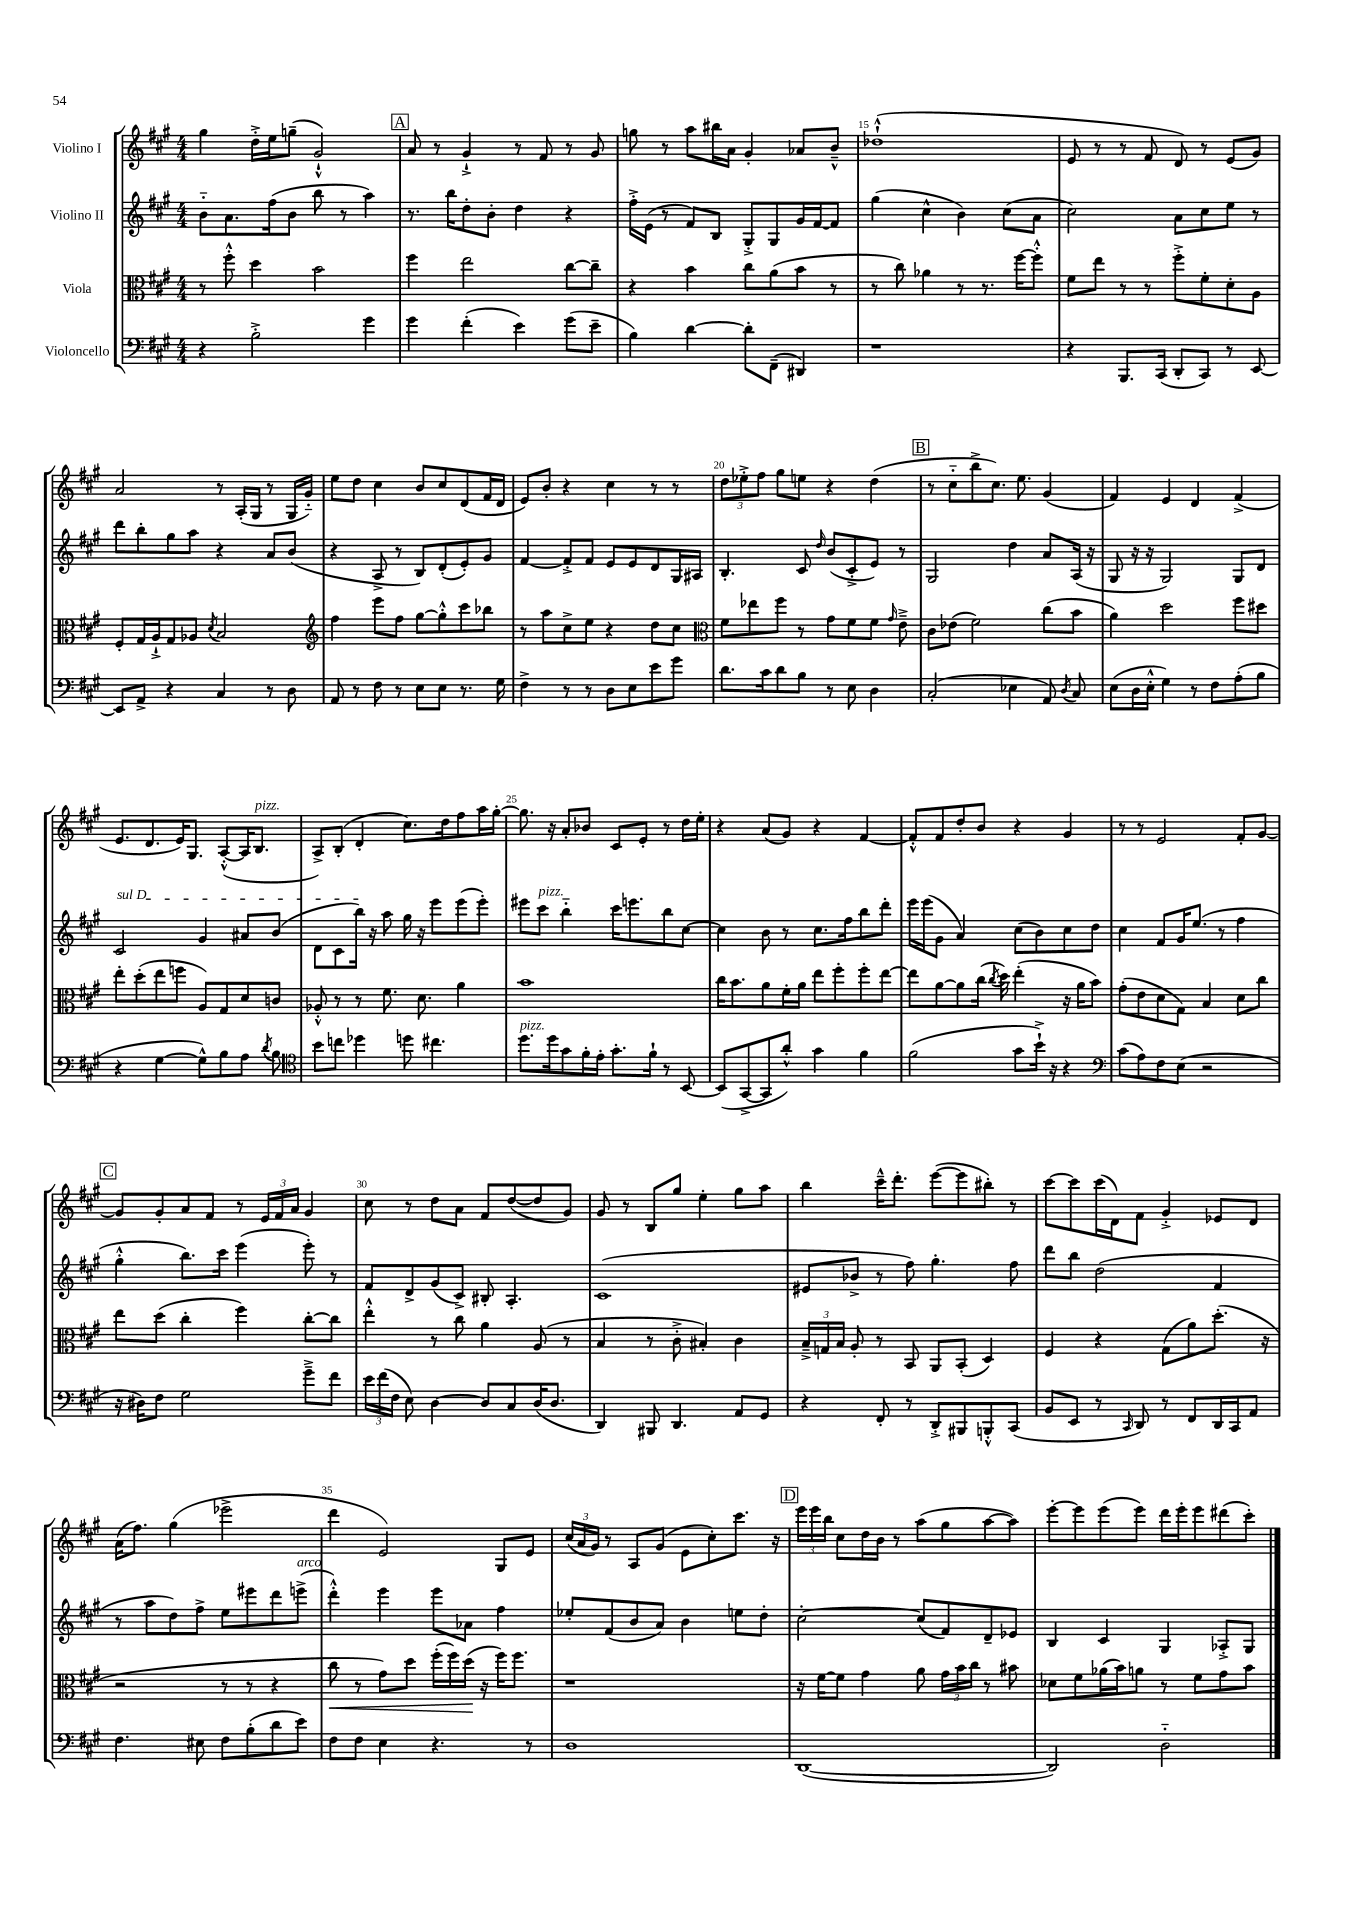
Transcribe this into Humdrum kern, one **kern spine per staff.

**kern	**kern	**kern	**kern
*staff4	*staff3	*staff2	*staff1
*clefF4	*clefC3	*clefG2	*clefG2
*k[f#c#g#]	*k[f#c#g#]	*k[f#c#g#]	*k[f#c#g#]
*M4/4	*M4/4	*M4/4	*M4/4
4r	8r	8b'~	4gg#
.	8ff#'^^	8.a	.
2B'^	4dd	.	16dd'^
.	.	(16ff#	16ee
.	.	8b	(8gg~
.	2b	8bb	2g#`^^)
.	.	8r	.
4g#	.	4aa)	.
=	=	=	=
4g#	4ff#	8.r	8a
.	.	.	8r
.	.	16bb	.
(4f#'	2ee	8dd'	4g#`^
.	.	8b'	.
4e)	.	4dd	8r
.	.	.	8f#
(8g#	[8cc#	4r	8r
8e~	8cc#~]	.	8g#
=	=	=	=
4B)	4r	16ff#'^	8gg
.	.	(16e	.
.	.	8r	8r
[4d	4b	8f#)	8aa
.	.	8B	16bb#
.	.	.	16a
8d']	8cc#	8G#'^	4g#'
(8FF#~	(8a	8G#	.
4DD#)	8b	16g#	8a-
.	.	[16f#	.
.	8r	8f#]	8b~^^
=	=	=	=
1r	8r	(4gg#	(1dd-`^^
.	8cc#)	.	.
.	4a-	4cc#^^	.
.	8r	4b)	.
.	8.r	.	.
.	.	(8cc#	.
.	[16ff#	.	.
.	8ff#'^^]	8a	.
=	=	=	=
4r	8f#	2cc#)	8e
.	8ee	.	8r
8.BBB	8r	.	8r
.	8r	.	8f#
(16CC#	.	.	.
8DD'	8ff#'^	8a	8d)
8CC#)	8f#'	8cc#	8r
8r	8d'	8ee	(8e
[8EE	8A	8r	8g#)
=	=	=	=
8EE]	8F#'	8ddd	2a
8AA^	16G#	8bb'	.
.	16A`^	.	.
4r	8G#	8gg#	.
.	8A-	8aa	.
.	8qd	.	.
4C#	2B	4r	8r
.	.	.	(16A'
.	.	.	16G#
8r	.	8a	8r
8D	.	(8b	16G#
.	.	.	16g#'~)
=	=	=	=
*	*clefG2	*	*
8AA	4ff#	4r	8ee
8r	.	.	8dd
8F#	8eee	8A^	4cc#
8r	8ff#	8r	.
8E	[8gg#	8B)	8b
8E	8gg#'^^]	(8d'	8cc#
8.r	8ccc#	8e')	(8d
.	8bb-	8g#	16f#
16G#	.	.	16d
=	=	=	=
4F#^	8r	[4f#	8e)
.	8aa	.	8b'
8r	8cc#^	8f#'^]	4r
8r	8ee	8f#	.
8D	4r	8e	4cc#
8E	.	8e	.
8e	8dd	8d	8r
8g#	8cc#	16G#	8r
.	.	16A#	.
=	=	=	=
*	*clefC3	*	*
8.d	8f#	4.B'	12dd
.	.	.	12ee-'^
.	8ee-	.	.
.	.	.	12ff#
16c#	.	.	.
8d	8ff#	.	8gg#
8B	8r	8c#	8ee
.	.	16qqdd	.
8r	8g#	(8b	4r
8E	8f#	8c#'^	.
4D	8f#	8e)	(4dd
.	16qqg#	.	.
.	8e~^	8r	.
=	=	=	=
(2C#'	8c#	2G#	8r
.	(8e-	.	8cc#'~
.	2f#)	.	8bb^
.	.	.	8.cc#)
4E-	.	4dd	.
.	.	.	8.ee
8AA)	(8cc#	8a	(4g#
8qD	.	.	.
8C#	8b	(16A	.
.	.	16r	.
=	=	=	=
(8E	4a)	8G#	4f#)
16D	.	16r	.
16E'^^	.	16r	.
4G#)	2dd	2G#)	4e
8r	.	.	4d
8F#	.	.	.
(8A'	8ff#	8G#	(4f#^
8B	8dd#	8d	.
=	=	=	=
4r	8ee'	2c#	8.e
.	(8dd'	.	.
.	.	.	8.d
[4G#	8ee	.	.
.	8ff	.	16e)
.	.	.	8.G#
8G#^^])	8A)	4g#	.
8B	8G#	.	([8A'^^
8A	8d	8a#	16A]
.	.	.	8.B
8qd	.	.	.
8B	8c	(8b	.
=	=	=	=
*clefC4	*	*	*
8b	8A-'^^	8d	8A^)
8cc	8r	8c#	(8B'
4dd-	8r	16bb)	4d'
.	.	16r	.
.	8.f#	8aa	.
8dd	.	16gg#	8.cc#)
.	8.d	16r	.
4.cc#	.	8eee	.
.	.	.	16dd
.	4a	(8eee	8ff#
.	.	8eee')	16aa
.	.	.	[16gg#'
=	=	=	=
8.dd	1b	8eee#	8.gg#]
.	.	8ccc#	.
16dd	.	.	16r
8g#	.	4bb'~	8a'
16f#'	.	.	8b-
16e'	.	.	.
8.g#'	.	16ccc#	8c#
.	.	8.eee	.
.	.	.	8e'
16f#`	.	.	.
8r	.	8bb	8r
[8BB	.	[8cc#	16dd
.	.	.	16ee'
=	=	=	=
(8BB]	16cc#	4cc#]	4r
.	8.b	.	.
[8GG#^	.	.	.
8GG#]	8a	8b	(8a
8a'^^)	16f#'	8r	8g#)
.	16a	.	.
4g#	8ee	8.cc#	4r
.	8ff#'	.	.
.	.	16ff#	.
4f#	8ff#'	8bb	[4f#
.	[8ee	8ddd'	.
=	=	=	=
(2f#	8ee]	16eee	8f#'^^]
.	.	(16eee	.
.	[8a	8g#	8f#
.	8a]	4a)	8dd'
.	(16cc#	.	8b
.	8qcc#	.	.
.	16dd)	.	.
8g#	(4ee'	(8cc#	4r
16b`^)	.	8b)	.
16r	.	.	.
4r	16r	8cc#	4g#
.	16a	.	.
.	8b)	8dd	.
=	=	=	=
*clefF4	*	*	*
(8c#	(8g#'	4cc#	8r
8A)	8e	.	8r
8F#	8d	8f#	2e
(8E	8G#)	16g#	.
.	.	(8.ee	.
2r	4B	.	.
.	.	8r	.
.	8d	4ff#	8f#'
.	8cc#	.	[8g#
=	=	=	=
16r	8ee	4gg#'^^	8g#]
16D#)	.	.	.
8F#	(8dd	.	8g#'
2G#	4cc#'	8.bb)	8a
.	.	.	8f#
.	.	16ccc#	.
.	4ff#)	(4eee	8r
.	.	.	24e
.	.	.	24f#
.	.	.	24a
8g#~^	[8cc#'	8eee')	4g#
8f#	8cc#]	8r	.
=	=	=	=
24e	4ee'^^	8f#	8cc#
(24f#	.	.	.
24F#	.	.	.
8E)	.	8d^	8r
[4D	8r	(8g#	8dd
.	8cc#	8c#^)	8a
8D]	4a	8B#'	8f#
8C#	.	4.A'	([8dd
(16D	(8A	.	8dd]
8.D	.	.	.
.	8r	.	8g#)
=	=	=	=
4DD)	4B	(1c#	8g#
.	.	.	8r
8BBB#	8r	.	8B
4.DD	8c#'^	.	8gg#
.	4B#')	.	4ee'
8AA	4c#	.	8gg#
8GG#	.	.	8aa
=	=	=	=
4r	24B~^	8e#	4bb
.	24G	.	.
.	24B	.	.
.	8A'	8b-^	.
8FF#'	8r	8r	16ccc#~^^
.	.	.	8.ddd'
8r	8BB	8ff#)	.
8DD'^	8AA	4.gg#'	([8eee
8BBB#	(8BB'	.	8eee]
8BBB'^^	4D)	.	8bb#')
(8CC#	.	8ff#	8r
=	=	=	=
8BB	4F#	8ddd	[8ccc#
8EE	.	8bb	8ccc#]
8r	4r	(2dd	(16ccc#
.	.	.	16d)
16qqCC#	.	.	.
8DD)	.	.	8f#
8r	(8G#	.	4g#'^
8FF#	8a)	.	.
16DD	(8.dd'	4f#	8e-
16CC#	.	.	.
8AA	.	.	8d
.	16r	.	.
=	=	=	=
4.F#	2r	8r	(16a
.	.	.	8.ff#)
.	.	8aa	.
.	.	8dd)	(4gg#
8E#	.	8ff#^	.
8F#	8r	8ee	2eee-^
(8B'	8r	8eee#	.
8d	4r	8ddd	.
8e)	.	(8eee^	.
=	=	=	=
8F#	8cc#	4ddd'^^)	4ddd
8F#	8r	.	.
4E	8g#)	4eee	2e)
.	8dd	.	.
4.r	(16ff#'	8eee	.
.	16ff#)	.	.
.	(16dd	8a-	.
.	16r	.	.
.	16ff#)	4ff#	8G#
.	8.ff#	.	.
8r	.	.	8e
=	=	=	=
1D	1r	8ee-'	(24cc#
.	.	.	24a
.	.	.	24g#)
.	.	(8f#	8r
.	.	8b	8A
.	.	8a)	(8g#
.	.	4b	8e
.	.	.	8cc#')
.	.	8ee	8.ccc#
.	.	8dd'	.
.	.	.	16r
=	=	=	=
([1DD	16r	[2cc#'	24eee
.	.	.	24eee
.	[16f#	.	.
.	.	.	24bb
.	8f#]	.	8cc#
.	4g#	.	16dd
.	.	.	16b
.	.	.	8r
.	8a	(8cc#]	(8aa
.	24g#	8f#)	8gg#
.	24b	.	.
.	24cc#	.	.
.	8r	8d~	[8aa
.	8b#	8e-	8aa])
=	=	=	=
2DD])	8d-	4B	[8eee'
.	8f#	.	8eee]
.	(16a-	4c#	(8eee
.	16b)	.	.
.	8a	.	8eee)
2D'~	8r	4G#	16ddd
.	.	.	16eee'
.	8f#	.	8eee
.	8g#	8A-'^	(8ddd#
.	8b	8G#	8ccc#')
==	==	==	==
*-	*-	*-	*-
